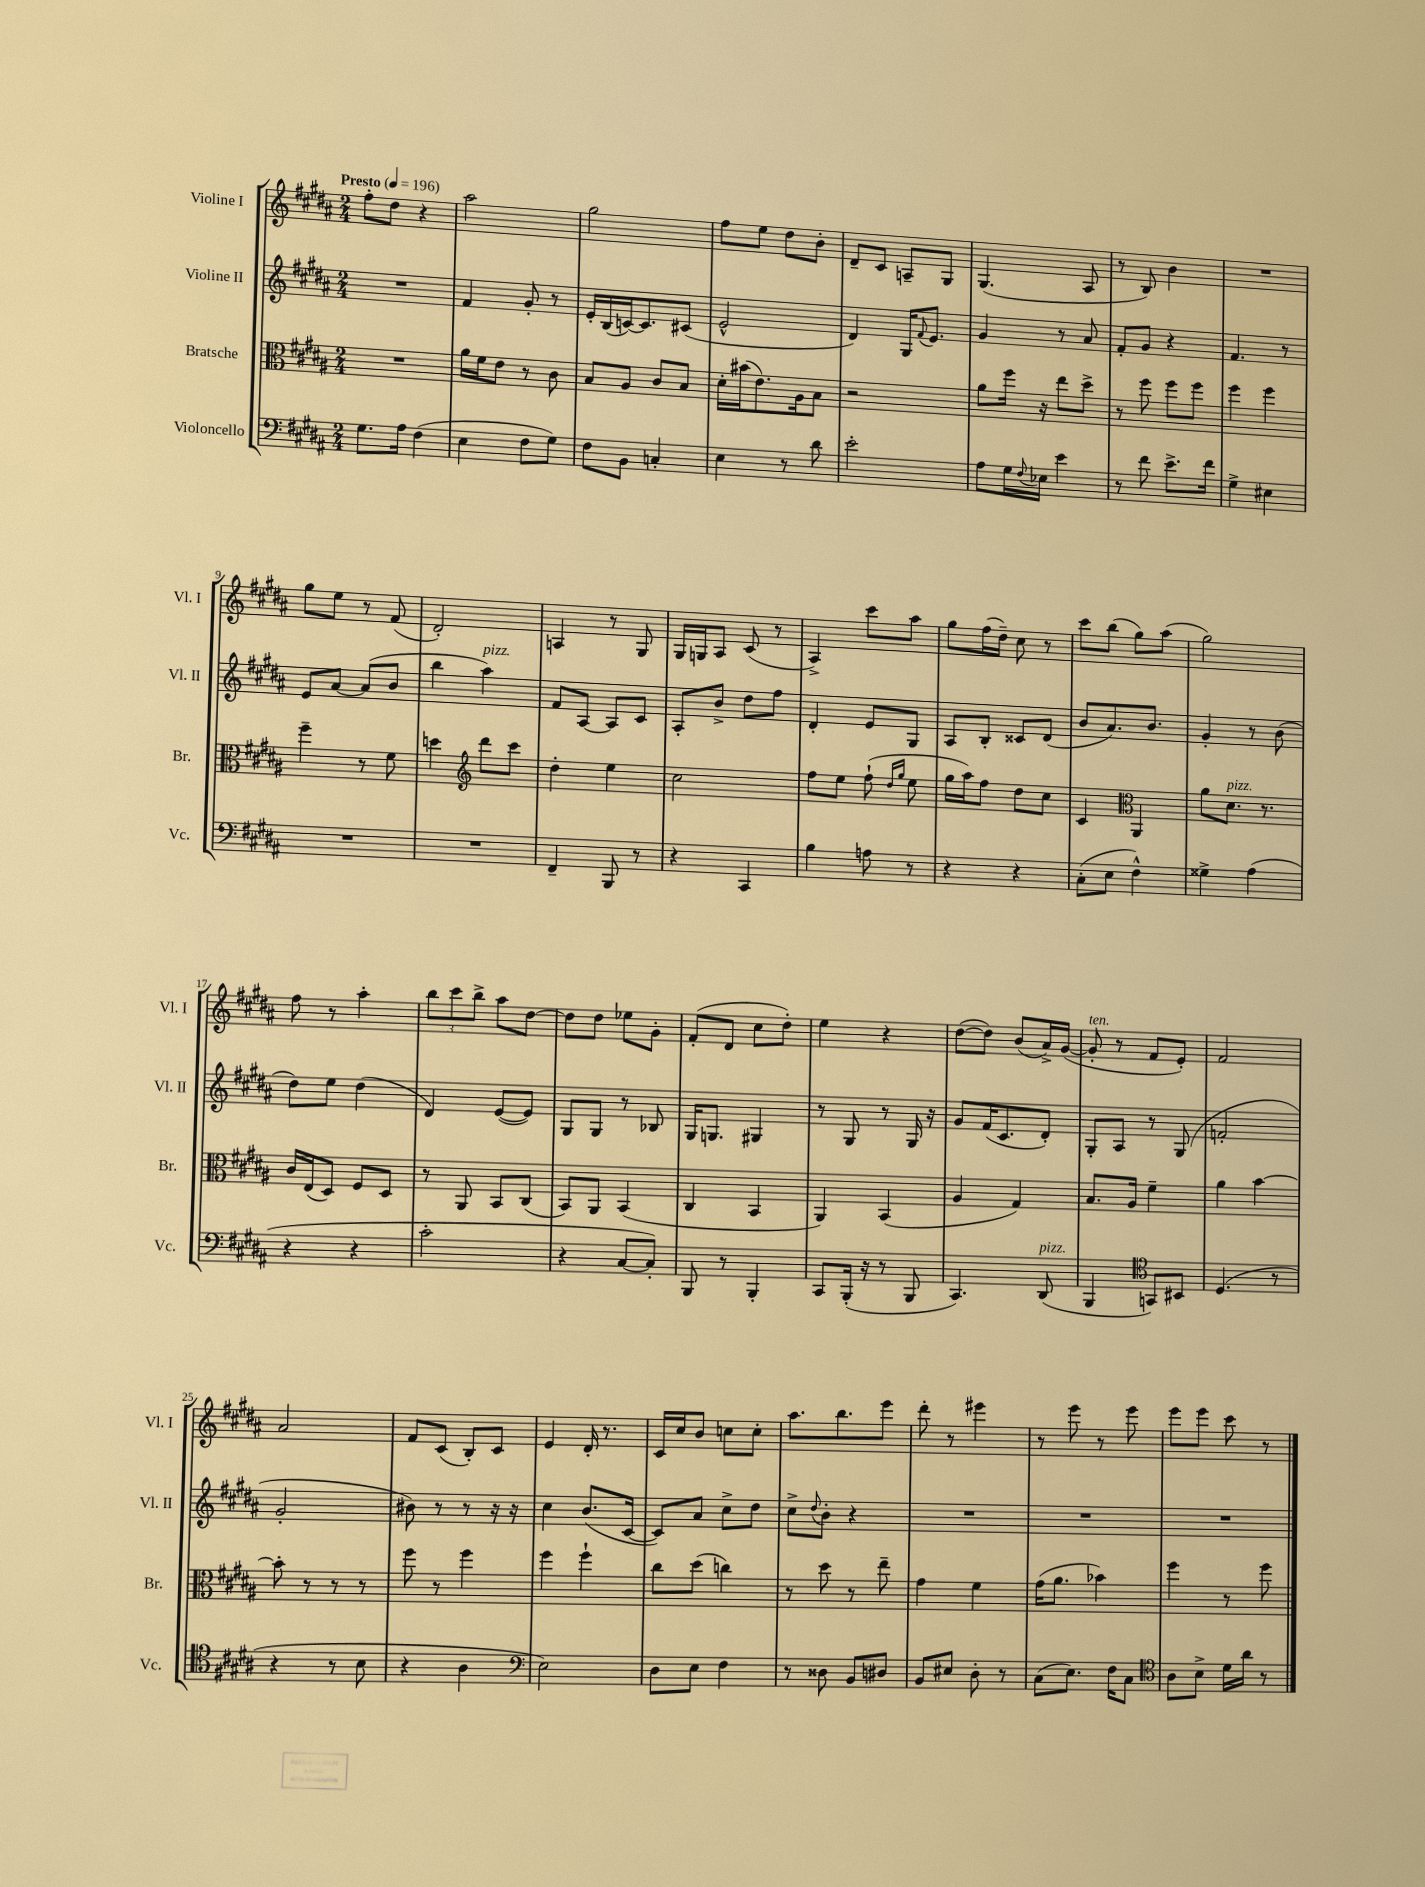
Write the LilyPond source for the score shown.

<<
\new StaffGroup <<
\new Staff = "s0" \with { instrumentName = "Violine I" shortInstrumentName = "Vl. I" } {
    \clef treble \key b \major \numericTimeSignature \time 2/4 \tempo "Presto" 4 = 196
    fis''8-. dis''8 r4 |
    ais''2 |
    gis''2 |
    fis''8 e''8 dis''8 b'8-. |
    dis'8-- cis'8 a8-- gis8 |
    gis4.( ais8 |
    r8 b8) b'4 |
    R2 |
    gis''8 e''8 r8 fis'8( |
    dis'2-.) |
    a4 r8 gis8 |
    gis16 g16 ais8 cis'8( r8 |
    ais4->) cis'''8 ais''8 |
    gis''8 fis''16( dis''16--) cis''8 r8 |
    cis'''8 b''8( gis''8) ais''8( |
    gis''2) |
    fis''8 r8 ais''4-. |
    \tuplet 3/2 { b''8 cis'''8 b''8-> } ais''8 dis''8~ |
    dis''8 dis''8 ees''8 gis'8-. |
    fis'8-.( dis'8 cis''8 dis''8-.) |
    e''4 r4 |
    dis''8~( dis''8) b'8( ais'16->) gis'16~( |
    gis'8-.^\markup { \italic "ten." } r8 fis'8 e'8-.) |
    fis'2 |
    ais'2 |
    fis'8 cis'8( b8-.) cis'8 |
    e'4 dis'16-. r8. |
    cis'16 cis''16 b'8 c''8 c''8-. |
    ais''8. b''8. e'''8 |
    dis'''8-. r8 eis'''4 |
    r8 e'''8 r8 e'''8 |
    e'''8 e'''8 cis'''8 r8 \bar "|." |
}
\new Staff = "s1" \with { instrumentName = "Violine II" shortInstrumentName = "Vl. II" } {
    \clef treble \key b \major \numericTimeSignature \time 2/4
    R2 |
    fis'4 gis'8-. r8 |
    e'16-. b16( c'16~) c'8. cis'8( |
    e'2-^ |
    dis'4) gis16 \appoggiatura { fis'8 } e'8. |
    gis'4 r8 ais'8 |
    fis'8-. gis'8 r4 |
    fis'4. r8 |
    e'8 ais'8~ ais'8( b'8 |
    b''4 ais''4^\markup { \italic "pizz." }) |
    fis'8 ais8~ ais8 cis'8 |
    ais8-. b'8-> dis''8 fis''8 |
    dis'4-. e'8 gis8 |
    ais8 b8-. cisis'8 dis'8( |
    b'8 ais'8.) b'8. |
    gis'4-. r8 b'8( |
    dis''8) e''8 dis''4( |
    dis'4) e'8~( e'8) |
    gis8 gis8 r8 bes8 |
    gis16 g8. gis4 |
    r8 gis8 r8 gis16 r16 |
    gis'8 fis'16( cis'8. dis'8-.) |
    gis8-. ais8 r8 gis8( |
    f'2-. |
    gis'2-. |
    bis'8) r8 r8 r16 r16 |
    cis''4 b'8.( cis'16~ |
    cis'8) ais'8 cis''8-> dis''8 |
    cis''8-> \appoggiatura { dis''8 } b'8-. r4 |
    R2 |
    R2 |
    R2 \bar "|." |
}
\new Staff = "s2" \with { instrumentName = "Bratsche" shortInstrumentName = "Br." } {
    \clef alto \key b \major \numericTimeSignature \time 2/4
    R2 |
    ais'16 fis'16 e'8 r8 cis'8 |
    b8 ais8 cis'8 b8 |
    dis'16-. bis'16( e'8.) ais16 b8 |
    r2 |
    ais'8 fis''16 r16 e''8 dis''8-> |
    r8 fis''8 fis''8 fis''8 |
    fis''4 fis''4 |
    fis''4-- r8 fis'8 |
    d''4 \clef treble dis'''8 cis'''8 |
    dis''4-. e''4 |
    cis''2 |
    fis''8 e''8 fis''8-!( \grace { dis''16 gis''16 } e''8 |
    gis''16 ais''16) fis''8 dis''8 cis''8 |
    cis'4 \clef alto ais,4 |
    ais'8 dis'8.^\markup { \italic "pizz." } r8. |
    cis'16 e16( dis8) fis8 dis8 |
    r8 ais,8 b,8 cis8( |
    b,8) ais,8 b,4( |
    cis4 b,4 |
    ais,4) b,4( |
    ais4 gis4) |
    b8. ais16 fis'4-- |
    ais'4 b'4~ |
    b'8-. r8 r8 r8 |
    fis''8 r8 fis''4 |
    fis''4 fis''4-! |
    cis''8 dis''8( c''4) |
    r8 dis''8 r8 e''8-- |
    gis'4 fis'4 |
    gis'16( ais'8. bes'4) |
    fis''4 r8 fis''8 \bar "|." |
}
\new Staff = "s3" \with { instrumentName = "Violoncello" shortInstrumentName = "Vc." } {
    \clef bass \key b \major \numericTimeSignature \time 2/4
    gis8. ais16 fis4( |
    e4 fis8 gis8) |
    fis8 b,8 c4-. |
    e4 r8 dis'8 |
    e'2-. |
    ais8 gis16 \appoggiatura { fis8 } ees16 e'4 |
    r8 fis'8 e'8.-> fis'16 |
    gis4-> eis4 |
    R2 |
    R2 |
    fis,4-- b,,8 r8 |
    r4 cis,4 |
    b4 a8 r8 |
    r4 r4 |
    cis8-.( e8 fis4-^) |
    gisis4-> ais4( |
    r4 r4 |
    cis'2-. |
    r4 cis8~ cis8-.) |
    b,,8 r8 b,,4-. |
    cis,8 b,,16-.( r16 r8 b,,8 |
    cis,4.) dis,8^\markup { \italic "pizz." }( |
    b,,4 \clef tenor g,8) bis,8 |
    dis4.( r8 |
    r4 r8 b8 |
    r4 ais4 |
    \clef bass e2) |
    dis8 e8 fis4 |
    r8 disis8 b,8 dis8 |
    b,8 eis8 dis8-. r8 |
    cis8( e8.) fis16 cis8 |
    \clef tenor ais8 b8-> dis'16 ais'16 r8 \bar "|." |
}
>>
>>
